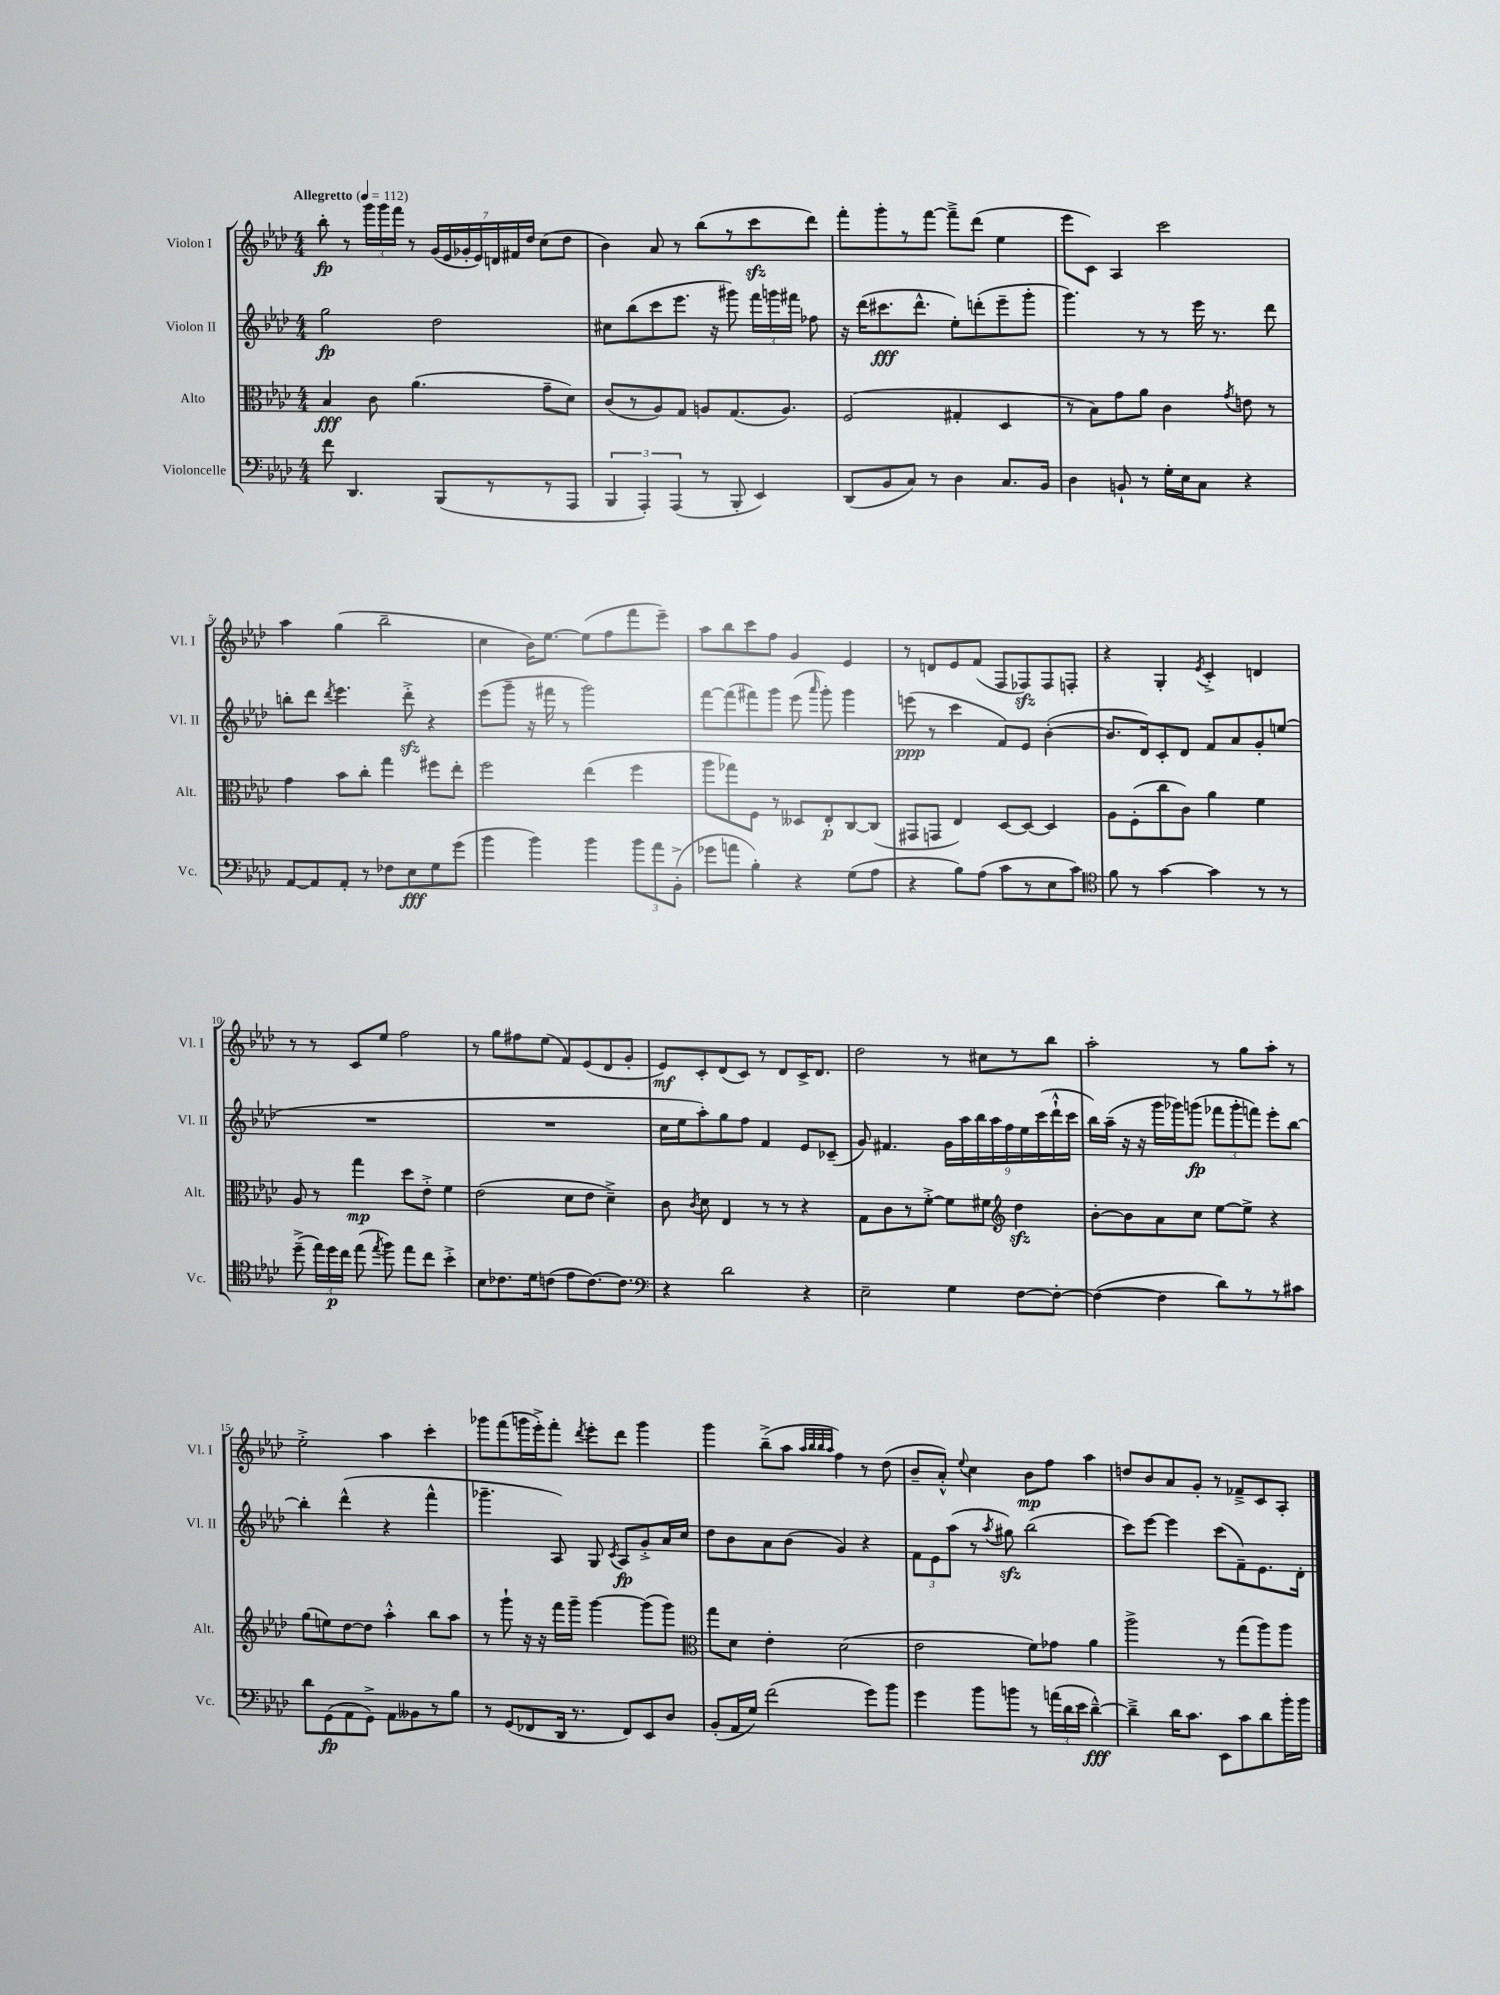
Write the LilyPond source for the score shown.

<<
\new StaffGroup <<
\new Staff = "s0" \with { instrumentName = "Violon I" shortInstrumentName = "Vl. I" } {
    \clef treble \key aes \major \numericTimeSignature \time 4/4 \tempo "Allegretto" 4 = 112
    \autoBeamOff bes''8-.\fp r8 \tuplet 3/2 { g'''16[ g'''16 f'''16] } r8 \tuplet 7/4 { g'16[( ees'16 ges'16-. ees'16) d'16 fis'16 des''16] } c''8[( des''8] |
    bes'4) aes'8 r8 bes''8[( r8 c'''8\sfz des'''8]) |
    f'''8[-. g'''8-. r8 f'''8]~ f'''8[---> des'''8]( ees''4 |
    ees'''8[ c'8]) aes4 c'''2 |
    aes''4 g''4( bes''2-- |
    c''4 bes'16[) ees''8.]~ ees''8[( f''8 f'''8 ees'''8]--) |
    aes''8[ bes''8 c'''8 f''8] g'4 ees'4 |
    r8 d'8[ ees'8 f'8]( f8[ fes8\sfz) fes8 f8]-. |
    r4 g4-. \acciaccatura { ees'8 } c'4-.-> d'4 |
    r8 r8 c'8[ ees''8] f''2 |
    r8 g''8[ fis''8 ees''8]( f'8[) ees'8( des'8 g'8]-. |
    ees'8[\mf) c'8-. des'8( c'8]) r8 des'8[ c'16-> des'8.] |
    des''2 r8 cis''8[ r8 bes''8] |
    aes''2-. r8 g''8[ aes''8]-. r8 |
    ees''2-.-> aes''4 c'''4-. |
    ges'''8[ f'''8( g'''16 ees'''16-.->) f'''8]-. \acciaccatura { des'''8 } ees'''8[-. des'''8] g'''4 |
    g'''4 bes''8[--->( aes''8] \grace { aes''32[ bes''32 bes''32 aes''32] } f''4) r8 des''8( |
    bes'8[-- aes'8]-.-^) \appoggiatura { ees''8 } c''4 bes'8[\mp f''8] aes''4 |
    d''8[ bes'8 aes'8 g'8]-. r8 fes'8[---> c'8 aes8]-. \bar "|." |
}
\new Staff = "s1" \with { instrumentName = "Violon II" shortInstrumentName = "Vl. II" } {
    \clef treble \key aes \major \numericTimeSignature \time 4/4
    \autoBeamOff g''2\fp des''2 |
    cis''8[ bes''8( c'''8 ees'''8.] r16 gis'''8) \tuplet 3/2 { f'''16[ g'''16 fis'''16] } fes''8 |
    r16 des'''16[( cis'''8.\fff des'''8.]-^ ees''8[-.) d'''8-.( ees'''8-- g'''8]-. |
    g'''4.) r8 r8 ees'''16 r8. des'''8 |
    b''8[-. des'''8] \acciaccatura { des'''8 } ees'''4. des'''8-.->\sfz r4 |
    ees'''8[( g'''8]-- r16 fis'''16 r8 g'''2) |
    f'''8[~ f'''8( fis'''8) g'''8] ees'''8( \grace { aes'''16 } g'''8-.) g'''4 |
    e'''8\ppp( r8 c'''4 f'8[) ees'8] bes'4~-.( |
    bes'8.[ des'16) c'8-. des'8] f'8[ aes'8 g'8-. e''8]( |
    R1 |
    R1 |
    c''16[ ees''16 aes''8-.) g''8 f''8] f'4 ees'8[ ces'8]--( |
    g'8) fis'4. \tuplet 9/8 { g'16[ aes''16 bes''16 aes''16 f''16 ees''16 c'''16( des'''16-!-^ c'''16] } |
    bes''16[) aes''16]--( r16 r16 g'''16[ ges'''16) g'''8]\fp( \tuplet 3/2 { fes'''8[ g'''8-. f'''8]) } ees'''8[-. bes''8]~ |
    bes''4-. des'''4-^( r4 f'''4-^ |
    ges'''4.-- aes8) g8 \acciaccatura { c'8 } aes8[\fp g'8-.-> aes'16 c''16] |
    des''8[ bes'8 aes'8 bes'8]( g'4) r4 |
    \tuplet 3/2 { f'8[ ees'8 aes''8]( } r8 \acciaccatura { aes''8 } gis''8\sfz) bes''2( |
    c'''8[) ees'''8]~ ees'''4 c'''8[( f'8--) ees'8. des'16]-. \bar "|." |
}
\new Staff = "s2" \with { instrumentName = "Alto" shortInstrumentName = "Alt." } {
    \clef alto \key aes \major \numericTimeSignature \time 4/4
    \autoBeamOff bes4\fff c'8 aes'4.( g'8[-- des'8]) |
    c'8[( r8 aes8) g8] a8[ g8.( a8.]) |
    f2( gis4-. des4 |
    r8 bes8[) g'8 aes'8] c'4 \acciaccatura { g'8 } e'8 r8 |
    g'4 bes'8[ c''8]-. g''4 fis''8[ ees''8]-. |
    f''2 ees''4( f''4 |
    aes''8[ ges''8) f8] r8 deses8[ ees8-.\p c8~ c8]( |
    gis,8[ g,8] ees4) des8[~ des8]~ des4 |
    aes8[ f8-.( c''8 c'8]) aes'4 f'4 |
    aes8 r8 g''4\mp des''8[ ees'8]-.-> f'4 |
    ees'2( des'8[ ees'8] des'4--->) |
    c'8 \acciaccatura { c'8 } des'8 ees4 r8 r8 r4 |
    g8[ c'8 r8 f'8]~-.-> f'8[ fis'8] \clef treble des''4\sfz |
    bes'8[~-. bes'8 aes'8 c''8] ees''8[~ ees''8]-> r4 |
    g''8[( e''8) des''8~ des''8] aes''4-.-^ bes''8[ aes''8] |
    r8 g'''8-! r16 r16 f'''16[ g'''16]-- g'''4~ g'''8[( g'''8]) |
    \clef alto g''8[ des'8] ees'4-. des'2( |
    ees'2 f'8[) ges'8] aes'4 |
    aes''2-> r8 g''8[( aes''8) aes''8] \bar "|." |
}
\new Staff = "s3" \with { instrumentName = "Violoncelle" shortInstrumentName = "Vc." } {
    \clef bass \key aes \major \numericTimeSignature \time 4/4
    \autoBeamOff f'8 des,4. bes,,8[( r8 r8 aes,,8] |
    \tuplet 3/2 { bes,,4 aes,,4-.) aes,,4( } r8 bes,,8-. ees,4) |
    des,8[( bes,8 c8]) r8 des4 c8.[ bes,16] |
    des4 b,8-! r8 g16[-. ees16 c8] r4 |
    aes,8[~ aes,8 aes,8]-. r8 fes8[ ees8\fff g8 g'8]( |
    bes'4 bes'4) bes'4 \tuplet 3/2 { bes'8[ aes'8 bes,8]-.->( } |
    ges'8[ a'8] bes4-.) r4 g8[( aes8] |
    r4 bes8[) aes8]( c'8[ r8 ees8 c'8]) |
    \clef tenor f'8 r8 g'4~ g'4 r8 r8 |
    des''8--->( \tuplet 3/2 { ees''16[) des''16\p c''16] } ees''8( \acciaccatura { ees''8 } f''8) ees''8[ c''8] bes'4-.-> |
    bes8[ ces'8. des'16 c'8]( ees'8[ c'8.~) c'8.] |
    \clef bass r4 des'2 r4 |
    ees2-- g4 f8[~ f8]~-. |
    f4~( f4 des'8[) r8 r8 cis'8] |
    des'8[ g,8\fp( aes,8 g,8]->) aes,8[ beses,8 r8 bes8] |
    r8 g,8[( fes,8 des,16] r8. fes,8[) ees,8 des8] |
    bes,8[-.( aes,16 g16]) f'2( g'8[) bes'8] |
    g'4 bes'8[ b'8] r8 \tuplet 3/2 { a'16[( des'16 ees'16] } des'4~---^\fff) |
    des'4---> des'16[ c'8.] ees,8[ c'8 des'8 bes'16-. bes'16] \bar "|." |
}
>>
>>
